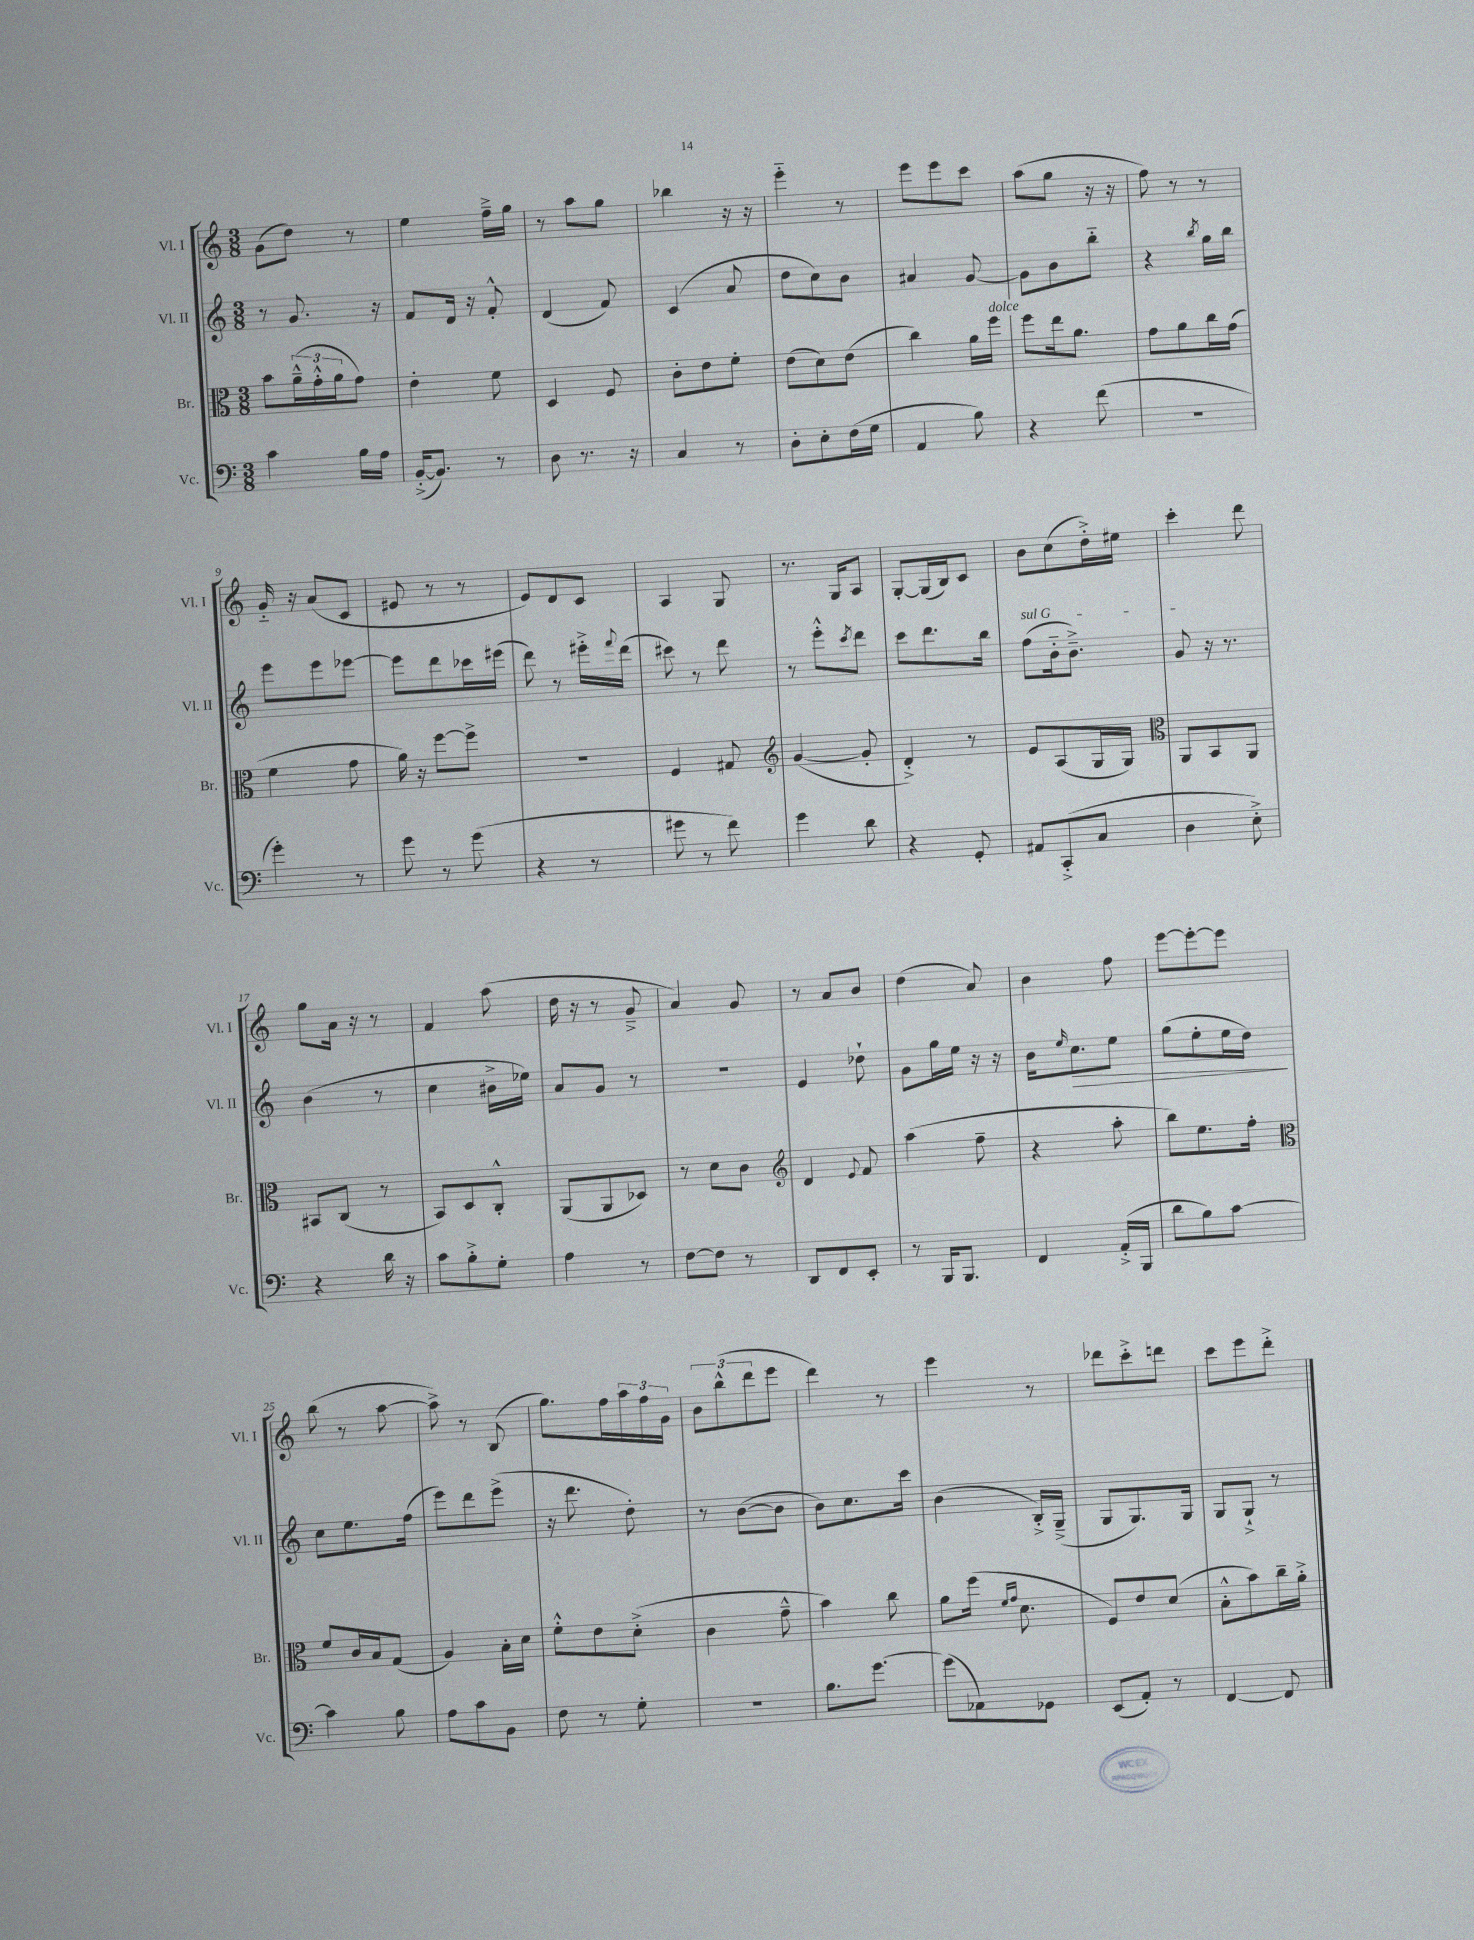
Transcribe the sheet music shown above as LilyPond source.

<<
\new StaffGroup <<
\new Staff = "s0" \with { instrumentName = "Vl. I" shortInstrumentName = "Vl. I" } {
    \clef treble \key c \major \numericTimeSignature \time 3/8
    g'8( d''8) r8 |
    e''4 f''16---> g''16 |
    r8 a''8 g''8 |
    bes''4 r16 r16 |
    e'''4-_ r8 |
    e'''8 e'''8 c'''8 |
    a''8( g''8 r16 r16 |
    f''8) r8 r8 |
    g'16-_ r16 a'8( c'8 |
    eis'8 r8 r8 |
    e'8) d'8 c'8 |
    a4 g8 |
    r8. g16 a8 |
    g8~-. g16( b16) c'8 |
    b'8 c''8( d''16-.->) eis''16 |
    c'''4-. d'''8 |
    g''8 a'16 r16 r8 |
    f'4 a''8( |
    d''16 r16 r8 g'8---> |
    a'4) g'8 |
    r8 a'8 b'8 |
    d''4( a'8) |
    b'4 f''8 |
    e'''8~ e'''8~-. e'''8 |
    b''8( r8 a''8~ |
    a''8->) r8 b8( |
    g''8.) f''16 \tuplet 3/2 { a''16 f''16 g'16 } |
    \tuplet 3/2 { b'8 b''8-^( d'''8 } e'''8 |
    d'''4) r8 |
    e'''4 r8 |
    des'''8 c'''8-.-> d'''8 |
    c'''8 e'''8 d'''8-.-> \bar "|." |
}
\new Staff = "s1" \with { instrumentName = "Vl. II" shortInstrumentName = "Vl. II" } {
    \clef treble \key c \major \numericTimeSignature \time 3/8
    r8 g'8. r16 |
    f'8 d'16 r16 f'8-.-^ |
    d'4( f'8) |
    c'4( a'8 |
    d''8 c''8) b'8 |
    ais'4 g'8~ |
    g'8 b'8 b''8-_ |
    r4 \acciaccatura { b''8 } g''16 b''16 |
    e'''8 e'''8 ees'''8~ |
    ees'''8 d'''8 ces'''16 eis'''16( |
    d'''8) r8 eis'''16-.-> \appoggiatura { f'''8 } d'''16( |
    cis'''8) r8 d'''8 |
    r8 e'''8-.-^ \acciaccatura { c'''8 } d'''8 |
    c'''8 d'''8. b''16 |
    \once \override TextSpanner.bound-details.left.text = \markup { \italic "sul G" } f''8\startTextSpan( b'16-_ b'8.--->) |
    g'8\stopTextSpan r16 r8. |
    b'4( r8 |
    c''4 bis'16-> ees''16) |
    a'8 g'8 r8 |
    R4. |
    e'4 des''8-! |
    g'8 g''16 e''16 r16 r16 |
    b'16 \grace { e''16 } c''8.\> e''8 |
    g''8( e''8-. e''16 d''16\!) |
    c''8 e''8. f''16( |
    e'''8) d'''8 e'''8->( |
    r16 d'''8. d''8-.) |
    r8 b'8~( b'8 |
    b'8) c''8. c'''16 |
    b'4( b16-.->) g16--->( |
    g8 g8.) g16 |
    g8 g8-!-> r8 \bar "|." |
}
\new Staff = "s2" \with { instrumentName = "Br." shortInstrumentName = "Br." } {
    \clef alto \key c \major \numericTimeSignature \time 3/8
    b'8 \tuplet 3/2 { a'16---^( g'16-.-^ a'16 } g'8) |
    e'4-. f'8 |
    d4 f8 |
    c'8-. e'8 f'8-. |
    e'8( d'8) e'8( |
    c''4) a'16 f''16^\markup { \italic "dolce" } |
    f''8 e''16 a'8. |
    g'8 a'8 c''16 g'16( |
    f'4 g'8 |
    a'16) r16 f''8~ f''8-> |
    R4. |
    f4 gis8 |
    \clef treble g'4~( g'8-. |
    d'4-.->) r8 |
    e'8 a8( g16 g16) |
    \clef alto a,8 b,8 a,8 |
    bis,8 c8( r8 |
    b,8) d8 c8-.-^ |
    a,8( a,8 des8) |
    r8 d'8 c'8 |
    \clef treble d'4 \appoggiatura { e'8 } f'8 |
    a''4( f''8-- |
    r4 a''8-. |
    b''8) e''8. f''16-. |
    \clef alto f'8 c'16 b16 g8( |
    a4) b16-. d'16 |
    f'8-.-^ e'8 d'8-.->( |
    c'4 g'8---^ |
    b'4) c''8 |
    a'8 f''16( \grace { f'16 g'16 } d'8. |
    f8) e'8 d'8( |
    b8-.-^ b'8) c''16-- a'16-.-> \bar "|." |
}
\new Staff = "s3" \with { instrumentName = "Vc." shortInstrumentName = "Vc." } {
    \clef bass \key c \major \numericTimeSignature \time 3/8
    c'4 b16 a16 |
    b,16~-.->( b,8.) r8 |
    d8 r8. r16 |
    c4 r8 |
    d8-. e8-. f16( g16 |
    a,4 b8) |
    r4 f'8( |
    R4. |
    g'4-.) r8 |
    g'8 r8 g'8( |
    r4 r8 |
    gis'8 r8 f'8) |
    g'4 d'8 |
    r4 g,8-. |
    ais,8 c,8-.->( c8 |
    d4 e8-.->) |
    r4 d'16 r16 |
    c'8 b8-.-> g8-. |
    a4 r8 |
    f8~ f8 r8 |
    d,8 f,8 e,8-. |
    r8 b,,16 b,,8. |
    f,4 a,16-.->( b,,16 |
    d'8 b8) c'8~ |
    c'4 b8 |
    a8 c'8 b,8 |
    f8 r8 g8-. |
    R4. |
    b8. g'8.~ |
    g'8( aes,8) ges,8 |
    e,8( a,8-.) r8 |
    f,4~ f,8 \bar "|." |
}
>>
>>
